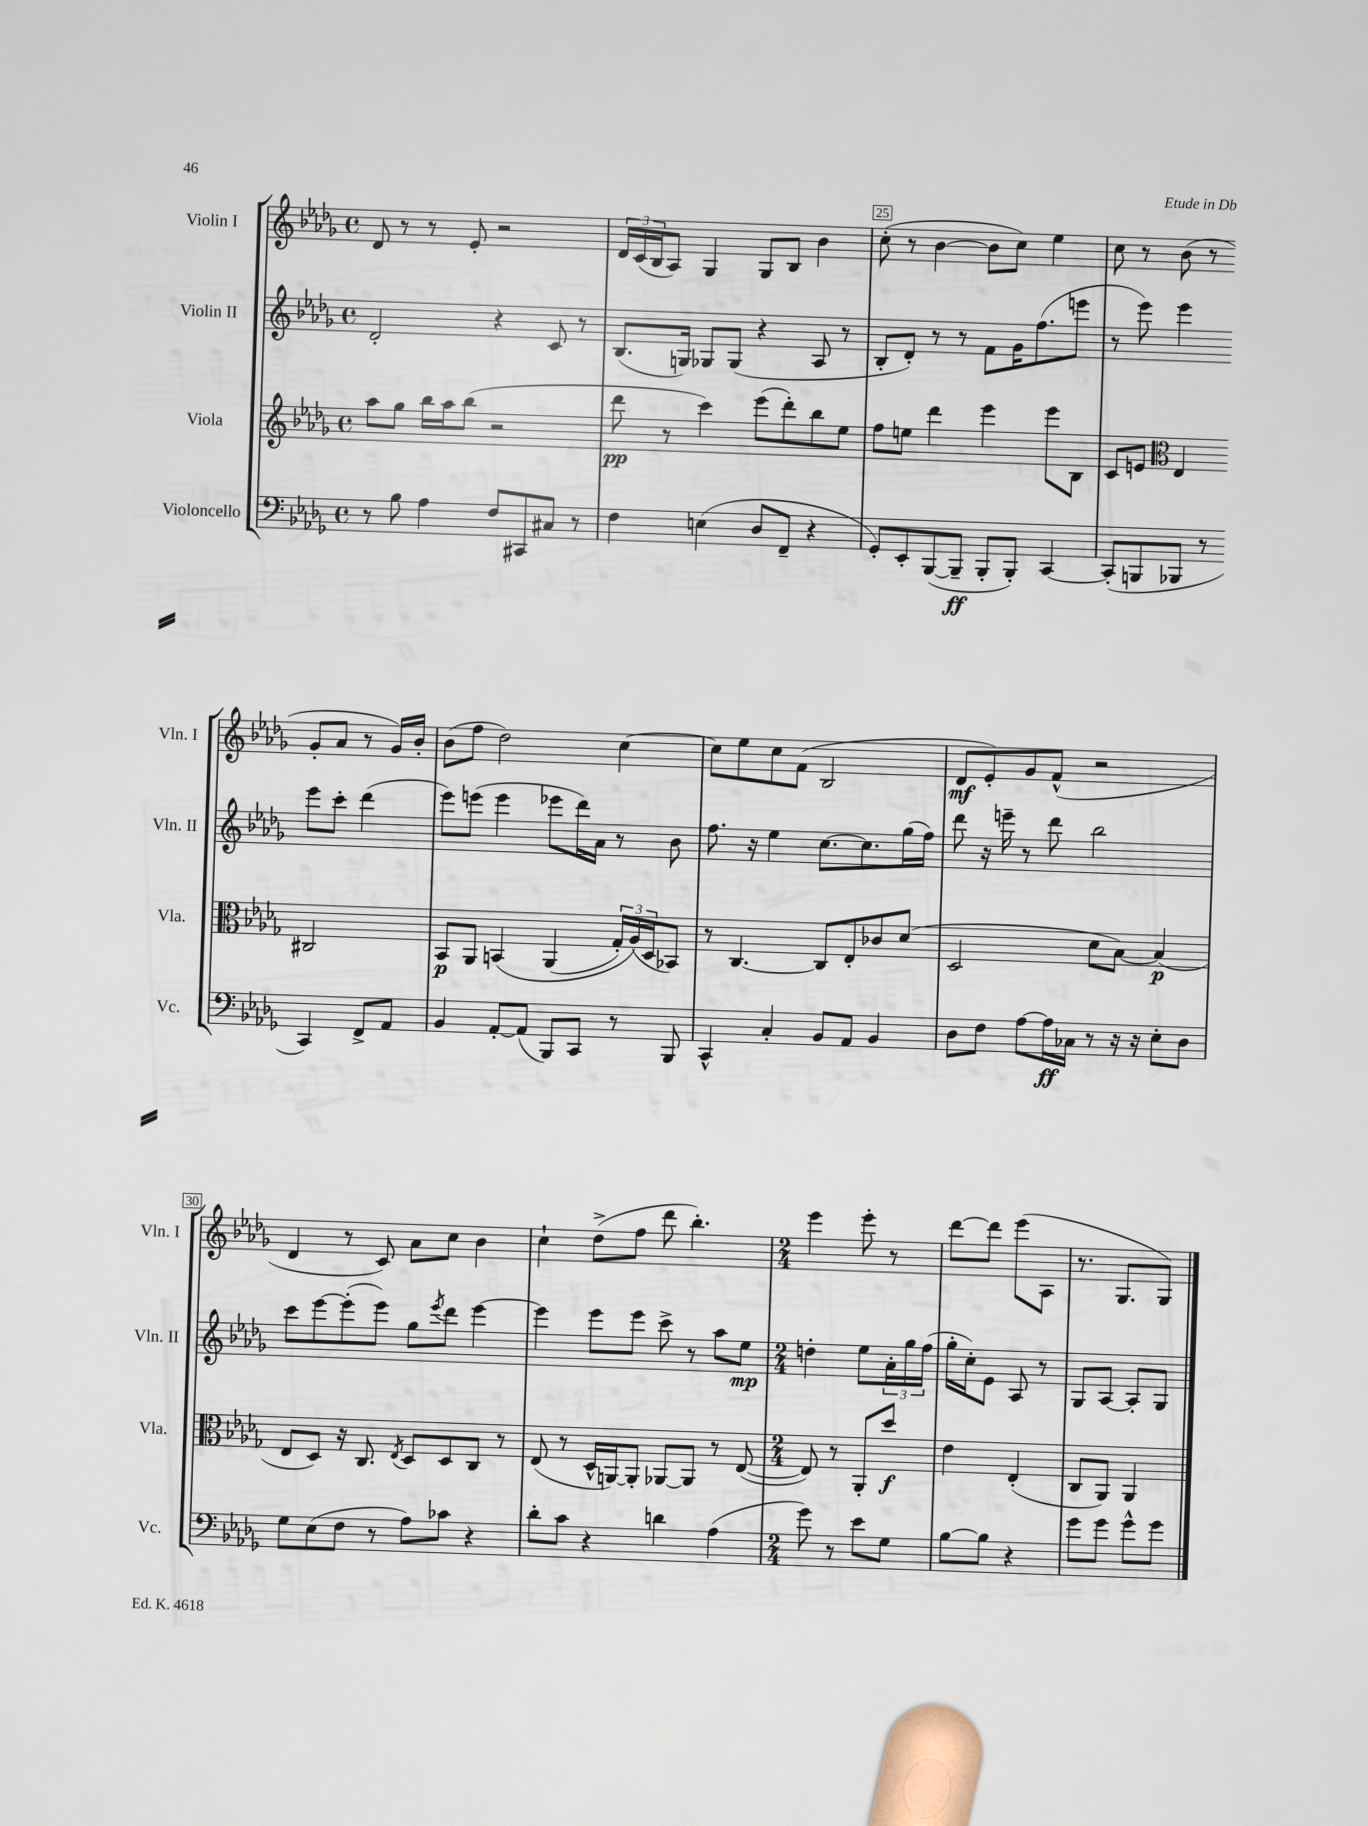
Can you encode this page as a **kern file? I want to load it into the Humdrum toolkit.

**kern	**dynam	**kern	**dynam	**kern	**dynam	**kern	**dynam
*part4	*part4	*part3	*part3	*part2	*part2	*part1	*part1
*staff4	*staff4	*staff3	*staff3	*staff2	*staff2	*staff1	*staff1
*I"Violoncello	*	*I"Viola	*	*I"Violin II	*	*I"Violin I	*
*I'Vc.	*	*I'Vla.	*	*I'Vln. II	*	*I'Vln. I	*
*clefF4	*	*clefG2	*	*clefG2	*	*clefG2	*
*k[b-e-a-d-g-]	*	*k[b-e-a-d-g-]	*	*k[b-e-a-d-g-]	*	*k[b-e-a-d-g-]	*
*M4/4	*	*M4/4	*	*M4/4	*	*M4/4	*
*met(c)	*	*met(c)	*	*met(c)	*	*met(c)	*
=23	=23	=23	=23	=23	=23	=23	=23
8r	.	8aa-\L	.	2d-'/	.	8d-/	.
8B-\	.	8gg-\J	.	.	.	8r	.
4A-\	.	16bb-\LL	.	.	.	8r	.
.	.	16aa-\J	.	.	.	.	.
.	.	(8bb-\J	.	.	.	8e-'/	.
8F/L	.	2r	.	4r	.	2r	.
8CC#X/	.	.	.	.	.	.	.
8C#X/J	.	.	.	8c/	.	.	.
8r	.	.	.	8r	.	.	.
=24	=24	=24	=24	=24	=24	=24	=24
4F\	.	8ddd-\	pp	(8.B-/L	.	24d-/LL	.
.	.	.	.	.	.	(24c/	.
.	.	.	.	.	.	24B-/J	.
.	.	8r	.	.	.	8A-/J)	.
.	.	.	.	16Gn/Jk)	.	.	.
(4En\	.	4ccc\)	.	8G-X/L	.	4G-/	.
.	.	.	.	(8G-/J	.	.	.
8D-/L	.	(8eee-\L	.	4r	.	8G-/L	.
8FF~/J	.	8ddd-'\)	.	.	.	8B-/J	.
4r	.	8bb-\	.	8A-/	.	4b-\	.
.	.	8ee-\J	.	8r	.	.	.
=25	=25	=25	=25	=25	=25	=25	=25
8GG-'/L)	.	8ff\L	.	8B-'/L	.	(8cc'\	.
8EE-'/	.	8een\J	.	8d-'/J)	.	8r	.
([8BBB-/	.	4ddd-\	.	8r	.	[4b-\	.
8BBB-~/J]	ff	.	.	8r	.	.	.
8BBB-'/L	.	4eee-\	.	8f\L	.	8b-\L]	.
8BBB-'/J)	.	.	.	16g-\K	.	8cc\J)	.
.	.	.	.	(8.ff\	.	.	.
[4CC/	.	8eee-\L	.	.	.	4ee-\	.
.	.	8B-\J	.	8eeen\J	.	.	.
=26	=26	=26	=26	=26	=26	=26	=26
(8CC'/L]	.	8c/L	.	8r	.	8cc\	.
8BBBn/	.	8en/J	.	8eee-\)	.	8r	.
*	*	*clefC3	*	*	*	*	*
8BBB-X/J	.	4E-/	.	4eee-\	.	(8b-\	.
8r	.	.	.	.	.	8r	.
4CC/)	.	2C#X/	.	8eee-\L	.	8g-'/L	.
.	.	.	.	8ccc'\J	.	8a-/J	.
8FF^/L	.	.	.	(4ddd-\	.	8r	.
8AA-/J	.	.	.	.	.	16g-/LL)	.
.	.	.	.	.	.	16b-'/JJ	.
!!LO:LB:g=z
=27	=27	=27	=27	=27	=27	=27	=27
4BB-/	.	8BB-/L	p	8eee-\L)	.	(8b-\L	.
.	.	8AA-/J	.	(8eeen\J	.	8ff\J	.
[8AA-'/L	.	(4BBn/	.	4eee\	.	2dd-\)	.
(8AA-/J]	.	.	.	.	.	.	.
8BBB-/L)	.	(4AA-/	.	8eee-X\L	.	.	.
8CC/J	.	.	.	16ddd-\L)	.	.	.
.	.	.	.	16a-\JJ	.	.	.
8r	.	24G-'/LL)	.	8r	.	[4cc\	.
.	.	(24A-/)	.	.	.	.	.
.	.	24D-/J	.	.	.	.	.
8BBB-/	.	8BB-X/J)	.	8b-\	.	.	.
=28	=28	=28	=28	=28	=28	=28	=28
4CC^^/	.	8r	.	8.ff\	.	8cc\L]	.
.	.	[4.C/	.	.	.	8ee-\	.
.	.	.	.	16r	.	.	.
4C'/	.	.	.	4ee-\	.	8cc\	.
.	.	.	.	.	.	(8f\J	.
8BB-/L	.	8C/L]	.	[8.cc\L	.	2B-/	.
8AA-/J	.	8E-'/	.	.	.	.	.
.	.	.	.	8.cc\]	.	.	.
4BB-/	.	8c-X/	.	.	.	.	.
.	.	(8d-/J	.	(16gg-\L	.	.	.
.	.	.	.	16ff\JJ)	.	.	.
=29	=29	=29	=29	=29	=29	=29	=29
8D-\L	.	2D-/	.	8ddd-\	.	8d-/L	mf
8F\J	.	.	.	16r	.	8e-'/)	.
.	.	.	.	16eeen~\	.	.	.
[8A-\L	.	.	.	8r	.	8g-/	.
16A-\L]	ff	.	.	8ddd-\	.	(8f^^/J	.
16C-X\JJ	.	.	.	.	.	.	.
8r	.	8d-\L	.	2bb-\	.	2r	.
16r	.	[8B-\J)	.	.	.	.	.
16r	.	.	.	.	.	.	.
8E-'\L	.	(4B-/]	p	.	.	.	.
8D-\J	.	.	.	.	.	.	.
!!LO:LB:g=z
=30	=30	=30	=30	=30	=30	=30	=30
8G-\L	.	8E-/L	.	8ccc\L	.	4d-/	.
(8E-\	.	8D-/J)	.	[8eee-\	.	.	.
8F\J	.	16r	.	(8eee-'\]	.	8r	.
.	.	8.C/	.	.	.	.	.
8r	.	.	.	8eee-\J)	.	8c/)	.
.	.	8qE-/	.	.	.	.	.
8A-\L)	.	8D-/L	.	8gg-\L	.	8a-\L	.
.	.	.	.	8qeee-/	.	.	.
8c-X\J	.	8D-/	.	8ddd-\J	.	8cc\J	.
4r	.	8C/J	.	[4eee-\	.	4b-\	.
.	.	8r	.	.	.	.	.
=31	=31	=31	=31	=31	=31	=31	=31
8d-'\L	.	(8E-/	.	4eee-\]	.	4cc`\	.
8c\J	.	8r	.	.	.	.	.
4r	.	16D-^^/LL	.	8eee-\L	.	(8dd-^\L	.
.	.	[16AAn/J)	.	.	.	.	.
.	.	8AA'/J]	.	8eee-\J	.	8ff\J	.
4dn\	.	[8AA-X/L	.	8ccc^\	.	8ddd-\	.
.	.	8AA-/J]	.	8r	.	4.bb-'\)	.
(4A-\	.	8r	.	8aa-\L	.	.	.
.	.	([8E-/	.	8ee-\J	mp	.	.
=32	=32	=32	=32	=32	=32	=32	=32
*M2/4	*	*M2/4	*	*M2/4	*	*M2/4	*
8g-\)	.	8E-/])	.	4ddn'\	.	4eee-\	.
8r	.	8r	.	.	.	.	.
8e-\L	.	8AA-'/L	.	8ee-\L	.	8eee-'\	.
8G-\J	.	8dd-/J	f	24a-'\L	.	8r	.
.	.	.	.	24gg-\	.	.	.
.	.	.	.	(24ff\JJ	.	.	.
=33	=33	=33	=33	=33	=33	=33	=33
[8B-\L	.	4e-\	.	16gg-'\LL	.	[8ddd-\L	.
.	.	.	.	16cc'\J)	.	.	.
8B-\J]	.	.	.	8e-\J	.	8ddd-\J]	.
4r	.	(4E-'/	.	8A-/	.	(8eee-\L	.
.	.	.	.	8r	.	8A-\J	.
=34	=34	=34	=34	=34	=34	=34	=34
8g-\L	.	8C/L	.	8G-/L	.	8.r	.
8g-\J	.	8AA-/J)	.	[8A-/J	.	.	.
.	.	.	.	.	.	8.G-/L	.
8g-^^\L	.	4AA-/	.	8A-'/L]	.	.	.
8g-\J	.	.	.	8G-/J	.	8G-/J)	.
==	==	==	==	==	==	==	==
*-	*-	*-	*-	*-	*-	*-	*-
